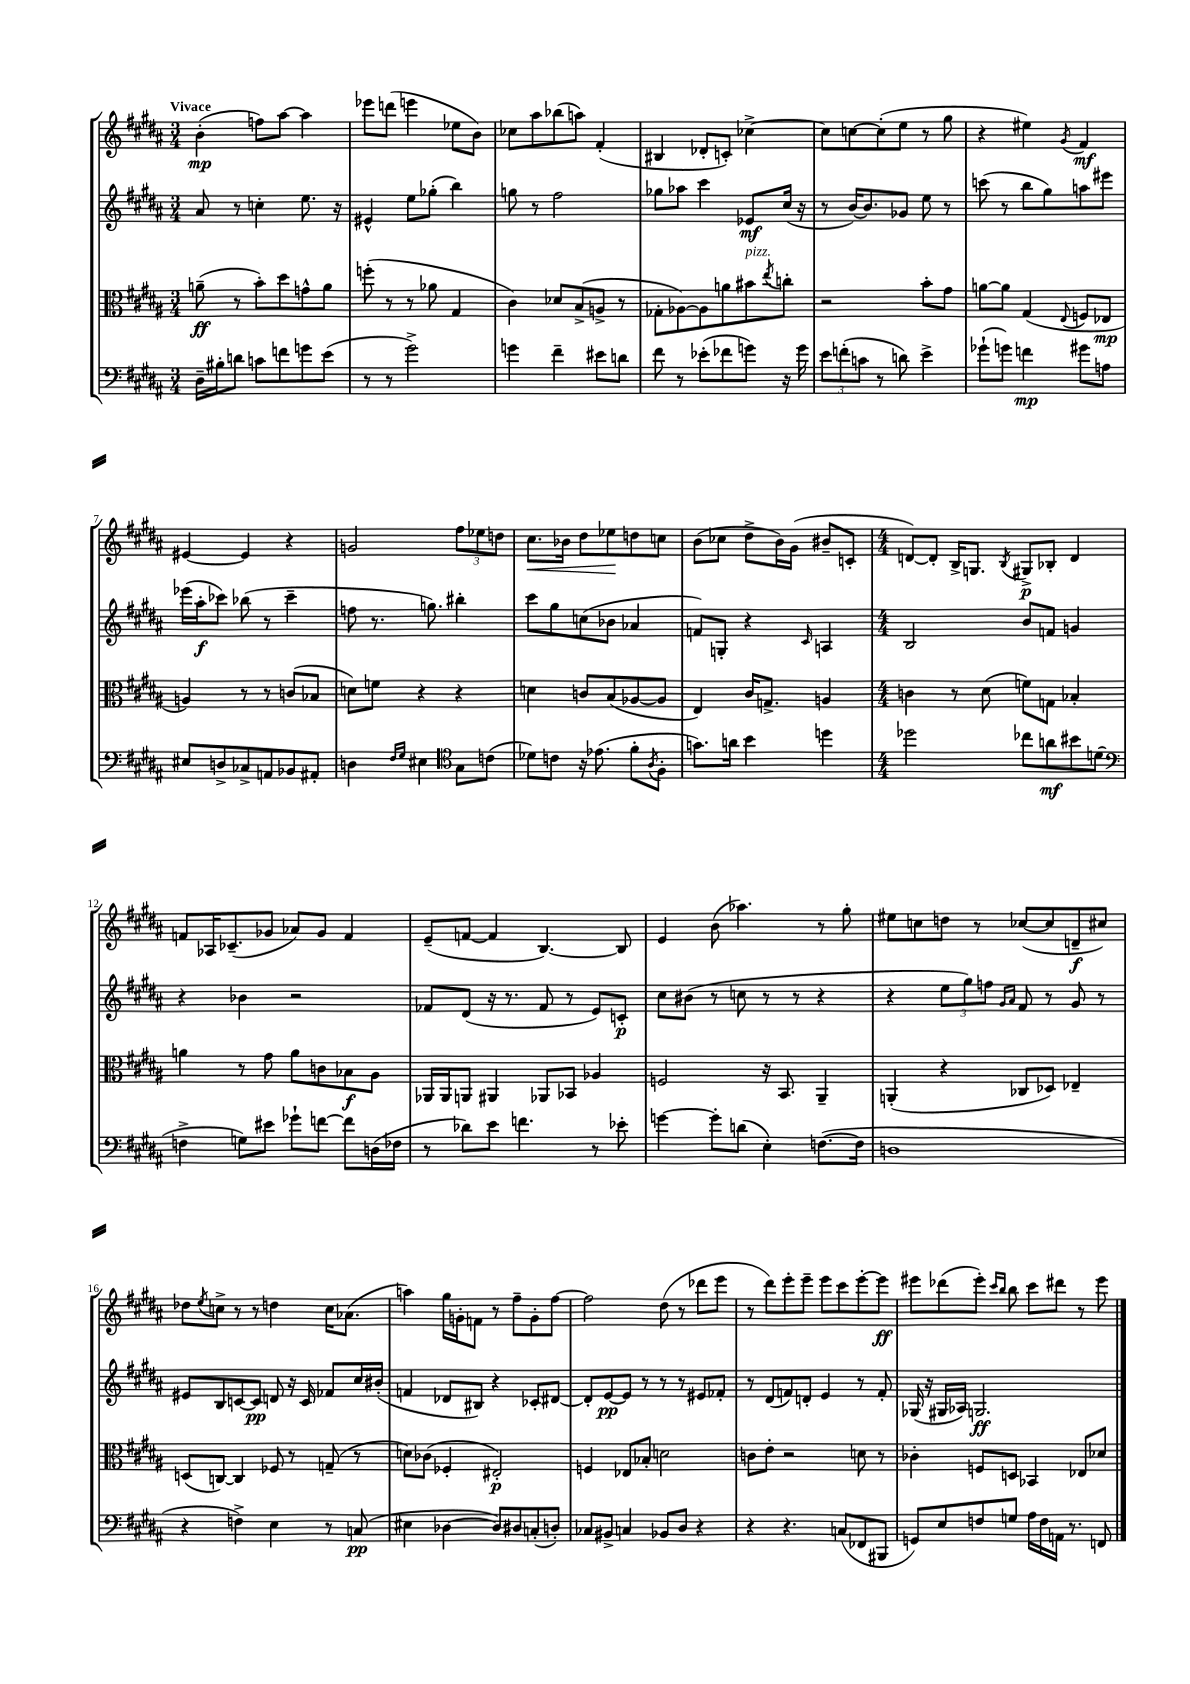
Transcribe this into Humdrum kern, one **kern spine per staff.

**kern	**dynam	**kern	**dynam	**kern	**dynam	**kern	**dynam
*part4	*part4	*part3	*part3	*part2	*part2	*part1	*part1
*staff4	*staff4	*staff3	*staff3	*staff2	*staff2	*staff1	*staff1
*clefF4	*	*clefC3	*	*clefG2	*	*clefG2	*
*k[f#c#g#d#a#]	*	*k[f#c#g#d#a#]	*	*k[f#c#g#d#a#]	*	*k[f#c#g#d#a#]	*
*M3/4	*	*M3/4	*	*M3/4	*	*M3/4	*
=1	=1	=1	=1	=1	=1	=1	=1
!	!	!	!	!	!	!LO:TX:a:B:t=Vivace	!
16D#~\LL	.	(8an~\	ff	8a#/	.	(4b'\	mp
16B#X'\J	.	.	.	.	.	.	.
8dn\J	.	8r	.	8r	.	.	.
8cn\L	.	8b'\L)	.	4ccn'\	.	8ffn\L)	.
8fn\	.	8dd#\	.	.	.	[8aa#\J	.
8gn\	.	8gn^^\	.	8.ee\	.	4aa#\]	.
(8e\J	.	8a\J	.	.	.	.	.
.	.	.	.	16r	.	.	.
=2	=2	=2	=2	=2	=2	=2	=2
8r	.	(8ffn'\	.	4e#X^^/	.	8eee-X\L	.
8r	.	8r	.	.	.	(8dddn\J	.
2g#^\)	.	8r	.	8ee\L	.	4eeen\	.
.	.	8a-X\	.	(8gg-X'\J	.	.	.
.	.	4G#/	.	4bb\)	.	8ee-X\L	.
.	.	.	.	.	.	8b\J)	.
=3	=3	=3	=3	=3	=3	=3	=3
4gn\	.	4c#\)	.	8ggn\	.	8cc-X\L	.
.	.	.	.	8r	.	8aa#\	.
4f#~\	.	8d-X/L	.	2ff#\	.	(8bb-X\	.
.	.	(8B^/	.	.	.	8aan\J)	.
8e#X\L	.	8An^/J	.	.	.	(4f#'/	.
8dn\J	.	8r	.	.	.	.	.
=4	=4	=4	=4	=4	=4	=4	=4
8f#\	.	8G-X'\L	.	8gg-X\L	.	4B#X/	.
8r	.	[8A-X\)	.	8aa-X\J	.	.	.
(8e-X'\L	.	8A-\]	.	4ccc#\	.	8d-X'/L	.
8f-X\	.	8an\	.	.	.	8cn'/J)	.
!	!	!LO:TX:a:i:t=pizz.	!	!	!	!	!
8gn\J)	.	8b#X\	.	8e-X/L	mf	[4cc-X^\	.
.	.	8qee/	.	.	.	.	.
16r	.	8ccn'\J	.	(16cc#/Jk	.	.	.
16g\	.	.	.	16r	.	.	.
=5	=5	=5	=5	=5	=5	=5	=5
12e\L	.	2r	.	8r	.	8cc-\L]	.
(12fn'\	.	.	.	.	.	.	.
.	.	.	.	[16b/KL)	.	[8ccn\	.
12cn\J	.	.	.	.	.	.	.
.	.	.	.	8.b/]	.	.	.
8r	.	.	.	.	.	(8cc'\]	.
8dn\)	.	.	.	8g-X/J	.	8ee\J	.
4e^\	.	8b'\L	.	8ee\	.	8r	.
.	.	8g#\J	.	8r	.	8gg#\	.
=6	=6	=6	=6	=6	=6	=6	=6
(8g-X`\L	.	[8an\L	.	(8cccn\	.	4r	.
8gn\J)	.	8a\J]	.	8r	.	.	.
4fn\	mp	(4G#/	.	8bb\L	.	4ee#X\)	.
.	.	.	.	8gg#\)	.	.	.
.	.	8qqE/	.	.	.	8qg#/	.
8g#X\L	.	8Fn/L	.	8aan\	.	4f#/	mf
8An\J	.	8E-X/J	mp	8eee#X\J	.	.	.
!!LO:LB:g=z
=7	=7	=7	=7	=7	=7	=7	=7
8E#X/L	.	4An/)	.	(16eee-X\LL	.	[4e#X/	.
.	.	.	.	16aa#'\J	f	.	.
8Dn^/	.	.	.	8ccc-X\J)	.	.	.
8C-X^/	.	8r	.	(8bb-X\	.	4e#/]	.
8AAn/	.	8r	.	8r	.	.	.
8BB-X/	.	(8cn/L	.	4ccc-~\	.	4r	.
8AA#X'/J	.	8B-X/J	.	.	.	.	.
=8	=8	=8	=8	=8	=8	=8	=8
4Dn\	.	8dn\L)	.	8ffn\	.	2gn/	.
.	.	8fn\J	.	8.r	.	.	.
16qqF#/LL	.	.	.	.	.	.	.
16qqG#/JJ	.	.	.	.	.	.	.
4E#X\	.	4r	.	.	.	.	.
.	.	.	.	8.ggn\)	.	.	.
*clefC4	*	*	*	*	*	*	*
8G#\L	.	4r	.	4bb#X'\	.	12ff#\L	.
.	.	.	.	.	.	12ee-X\	.
(8cn\J	.	.	.	.	.	.	.
.	.	.	.	.	.	12ddn\J	.
=9	=9	=9	=9	=9	=9	=9	=9
!	!	!	!	!	!	!	!LO:HP:b
8d-X\L)	.	4dn\	.	8ccc#\L	.	8.cc#\L	<
8cn\J	.	.	.	8gg#\	.	.	.
.	.	.	.	.	.	16b-X\Jk	.
16r	.	8cn/L	.	(8ccn\	.	8dd#\L	.
(8.e-X\	.	.	.	.	.	.	.
.	.	(8B/	.	8b-X\J	.	8ee-X\	.
8f#'\L	.	[8A-X/	.	4a-X/	.	8ddn\	[
8qA#/	.	.	.	.	.	.	.
8F#'\J	.	8A-/J]	.	.	.	8ccn\J	.
=10	=10	=10	=10	=10	=10	=10	=10
8.gn\L)	.	4E/)	.	8fn/L)	.	(8b\L	.
.	.	.	.	8Gn'/J	.	8cc-X\J	.
16an\Jk	.	.	.	.	.	.	.
4b\	.	16c#/KL	.	4r	.	8dd#^\L	.
.	.	8.Gn^/J	.	.	.	.	.
.	.	.	.	.	.	16b\L)	.
.	.	.	.	.	.	(16g#\JJ	.
.	.	.	.	16qqc#/	.	.	.
4ddn\	.	4An/	.	4An/	.	8b#X~/L	.
.	.	.	.	.	.	8cn'/J	.
=11	=11	=11	=11	=11	=11	=11	=11
*M4/4	*	*M4/4	*	*M4/4	*	*M4/4	*
2dd-X\	.	4cn\	.	2B/	.	[8dn/L)	.
.	.	.	.	.	.	8d'/J]	.
.	.	8r	.	.	.	16B^/KL	.
.	.	.	.	.	.	8.Gn/J	.
.	.	(8d#\	.	.	.	.	.
.	.	.	.	.	.	8qB/	.
8cc-X\L	.	8fn\L)	.	8b/L	.	8G#X^/L	p
8an\	mf	8Gn\J	.	8fn/J	.	8B-X'/J	.
8b#X\	.	4B-X'/	.	4gn/	.	4d/	.
(8dn\J	.	.	.	.	.	.	.
!!LO:LB:g=z
=12	=12	=12	=12	=12	=12	=12	=12
*clefF4	*	*	*	*	*	*	*
4Fn^\	.	4an\	.	4r	.	8fn/L	.
.	.	.	.	.	.	16A-X/K	.
.	.	.	.	.	.	(8.c-X~/	.
8Gn\L)	.	8r	.	4b-X\	.	.	.
8e#X\J	.	8g#\	.	.	.	8g-X/J	.
8g-X`\L	.	8a\L	.	2r	.	8a-X/L)	.
[8fn\J	.	8cn\	.	.	.	8g-/J	.
8f\L]	.	8B-X\	f	.	.	4f/	.
(16Dn\L	.	8A#\J	.	.	.	.	.
16F-X\JJ	.	.	.	.	.	.	.
=13	=13	=13	=13	=13	=13	=13	=13
8r	.	16AA-X/LL	.	8f-X/L	.	(8e~/L	.
.	.	16AA-/J	.	.	.	.	.
8d-X\L)	.	8AAn/J	.	(8d#/J	.	[8fn/J	.
8e\J	.	4AA#X/	.	16r	.	4f/]	.
.	.	.	.	8.r	.	.	.
4.fn\	.	.	.	.	.	.	.
.	.	8AA-X/L	.	8f-/	.	[4.B/)	.
.	.	8BB-X/J	.	8r	.	.	.
8r	.	4A-X/	.	8e/L)	.	.	.
8e-X'\	.	.	.	8cn'/J	p	8B/]	.
=14	=14	=14	=14	=14	=14	=14	=14
[4gn\	.	2Fn/	.	8cc#\L	.	4e/	.
.	.	.	.	(8b#X\J	.	.	.
8g'\L]	.	.	.	8r	.	(8b\	.
(8dn\J	.	.	.	8ccn\	.	4.aa-X\)	.
4E'\)	.	16r	.	8r	.	.	.
.	.	8.BB/	.	.	.	.	.
.	.	.	.	8r	.	.	.
([8.Fn\L	.	4AA#~/	.	4r	.	8r	.
.	.	.	.	.	.	8gg#'\	.
16F\Jk]	.	.	.	.	.	.	.
=15	=15	=15	=15	=15	=15	=15	=15
1Dn	.	(4AAn'/	.	4r	.	8ee#X\L	.
.	.	.	.	.	.	8ccn\	.
.	.	4r	.	12ee\L	.	8ddn\J	.
.	.	.	.	12gg#\)	.	.	.
.	.	.	.	.	.	8r	.
.	.	.	.	12ffn\J	.	.	.
.	.	.	.	16qqg#/LL	.	.	.
.	.	.	.	16qqa#/JJ	.	.	.
.	.	8C-X/L	.	8f#/	.	([8cc-X/L	.
.	.	8D-X/J)	.	8r	.	8cc-/]	.
.	.	4E-X~/	.	8g#/	.	8dn~/	f
.	.	.	.	8r	.	8cc#X/J)	.
!!LO:LB:g=z
=16	=16	=16	=16	=16	=16	=16	=16
4r	.	(8Dn/L	.	8e#X/L	.	8dd-X\L	.
.	.	.	.	.	.	8qee/	.
.	.	[8Cn/J)	.	8B/	.	8ccn^\J	.
4Fn^\)	.	4C/]	.	[8cn/	.	8r	.
.	.	.	.	8c/J]	pp	8r	.
4E\	.	8F-X/	.	8dn/	.	4ddn\	.
.	.	8r	.	16r	.	.	.
.	.	.	.	16c/	.	.	.
8r	.	(8Gn~/	.	8f-X/L	.	16cc\KL	.
.	.	.	.	.	.	(8.a-X\J	.
(8Cn/	pp	8r	.	16cc#/L	.	.	.
.	.	.	.	(16b#X'/JJ	.	.	.
=17	=17	=17	=17	=17	=17	=17	=17
4E#X\	.	8dn\L)	.	4fn/	.	4aan\)	.
.	.	(8c-X\J	.	.	.	.	.
[4D-X\	.	4F-X'/	.	8d-X/L	.	16gg#\LL	.
.	.	.	.	.	.	16gn'\J	.
.	.	.	.	8B#X/J)	.	8fn\J	.
8D-/L])	.	2E#X'/)	p	4r	.	8r	.
8D#X/	.	.	.	.	.	8ff#~\L	.
(8Cn'/	.	.	.	8c-X'/L	.	8g'\	.
8Dn'/J)	.	.	.	[8d#X/J	.	[8ff#\J	.
=18	=18	=18	=18	=18	=18	=18	=18
8C-X/L	.	4Fn/	.	8d#'/L]	.	2ff#\]	.
8BB#X^/J	.	.	.	[8e/	pp	.	.
4Cn/	.	8E-X/L	.	8e/J]	.	.	.
.	.	8B-X'/J	.	8r	.	.	.
8BB-X/L	.	2dn\	.	8r	.	(8dd#\	.
8D#/J	.	.	.	8r	.	8r	.
4r	.	.	.	8e#X/L	.	8ddd-X\L	.
.	.	.	.	8f-X'/J	.	8eee\J	.
=19	=19	=19	=19	=19	=19	=19	=19
4r	.	8cn\L	.	8r	.	8r	.
.	.	8e'\J	.	(8d#/L	.	8ddd#\L)	.
4.r	.	2r	.	8fn/)	.	8eee'\	.
.	.	.	.	8dn'/J	.	8eee~\J	.
.	.	.	.	4e/	.	8eee\L	.
(8Cn/L	.	.	.	.	.	8ccc#\	.
8FF-X/	.	8dn\	.	8r	.	[8eee'\	.
8BBB#X/J	.	8r	.	8f'/	.	8eee\J]	ff
=20	=20	=20	=20	=20	=20	=20	=20
8GGn/L)	.	4c-X'\	.	(16G-X/	.	8eee#X\L	.
.	.	.	.	16r	.	.	.
8E/	.	.	.	16G#X/LL	.	(8ddd-X\	.
.	.	.	.	16A-X/JJ)	.	.	.
8Fn/	.	8Fn/L	.	2.Gn/	ff	8eee#'\J)	.
.	.	.	.	.	.	16qqccc#/LL	.
.	.	.	.	.	.	16qqbb/JJ	.
8Gn/J	.	8Dn/J	.	.	.	8bb\	.
16A#\LL	.	4BB-X/	.	.	.	8ccc#\L	.
16F\	.	.	.	.	.	.	.
16AAn\JJ	.	.	.	.	.	8ddd#X\J	.
8.r	.	.	.	.	.	.	.
.	.	8E-X/L	.	.	.	8r	.
8FFn/	.	8d-X/J	.	.	.	8eee#\	.
==	==	==	==	==	==	==	==
*-	*-	*-	*-	*-	*-	*-	*-
